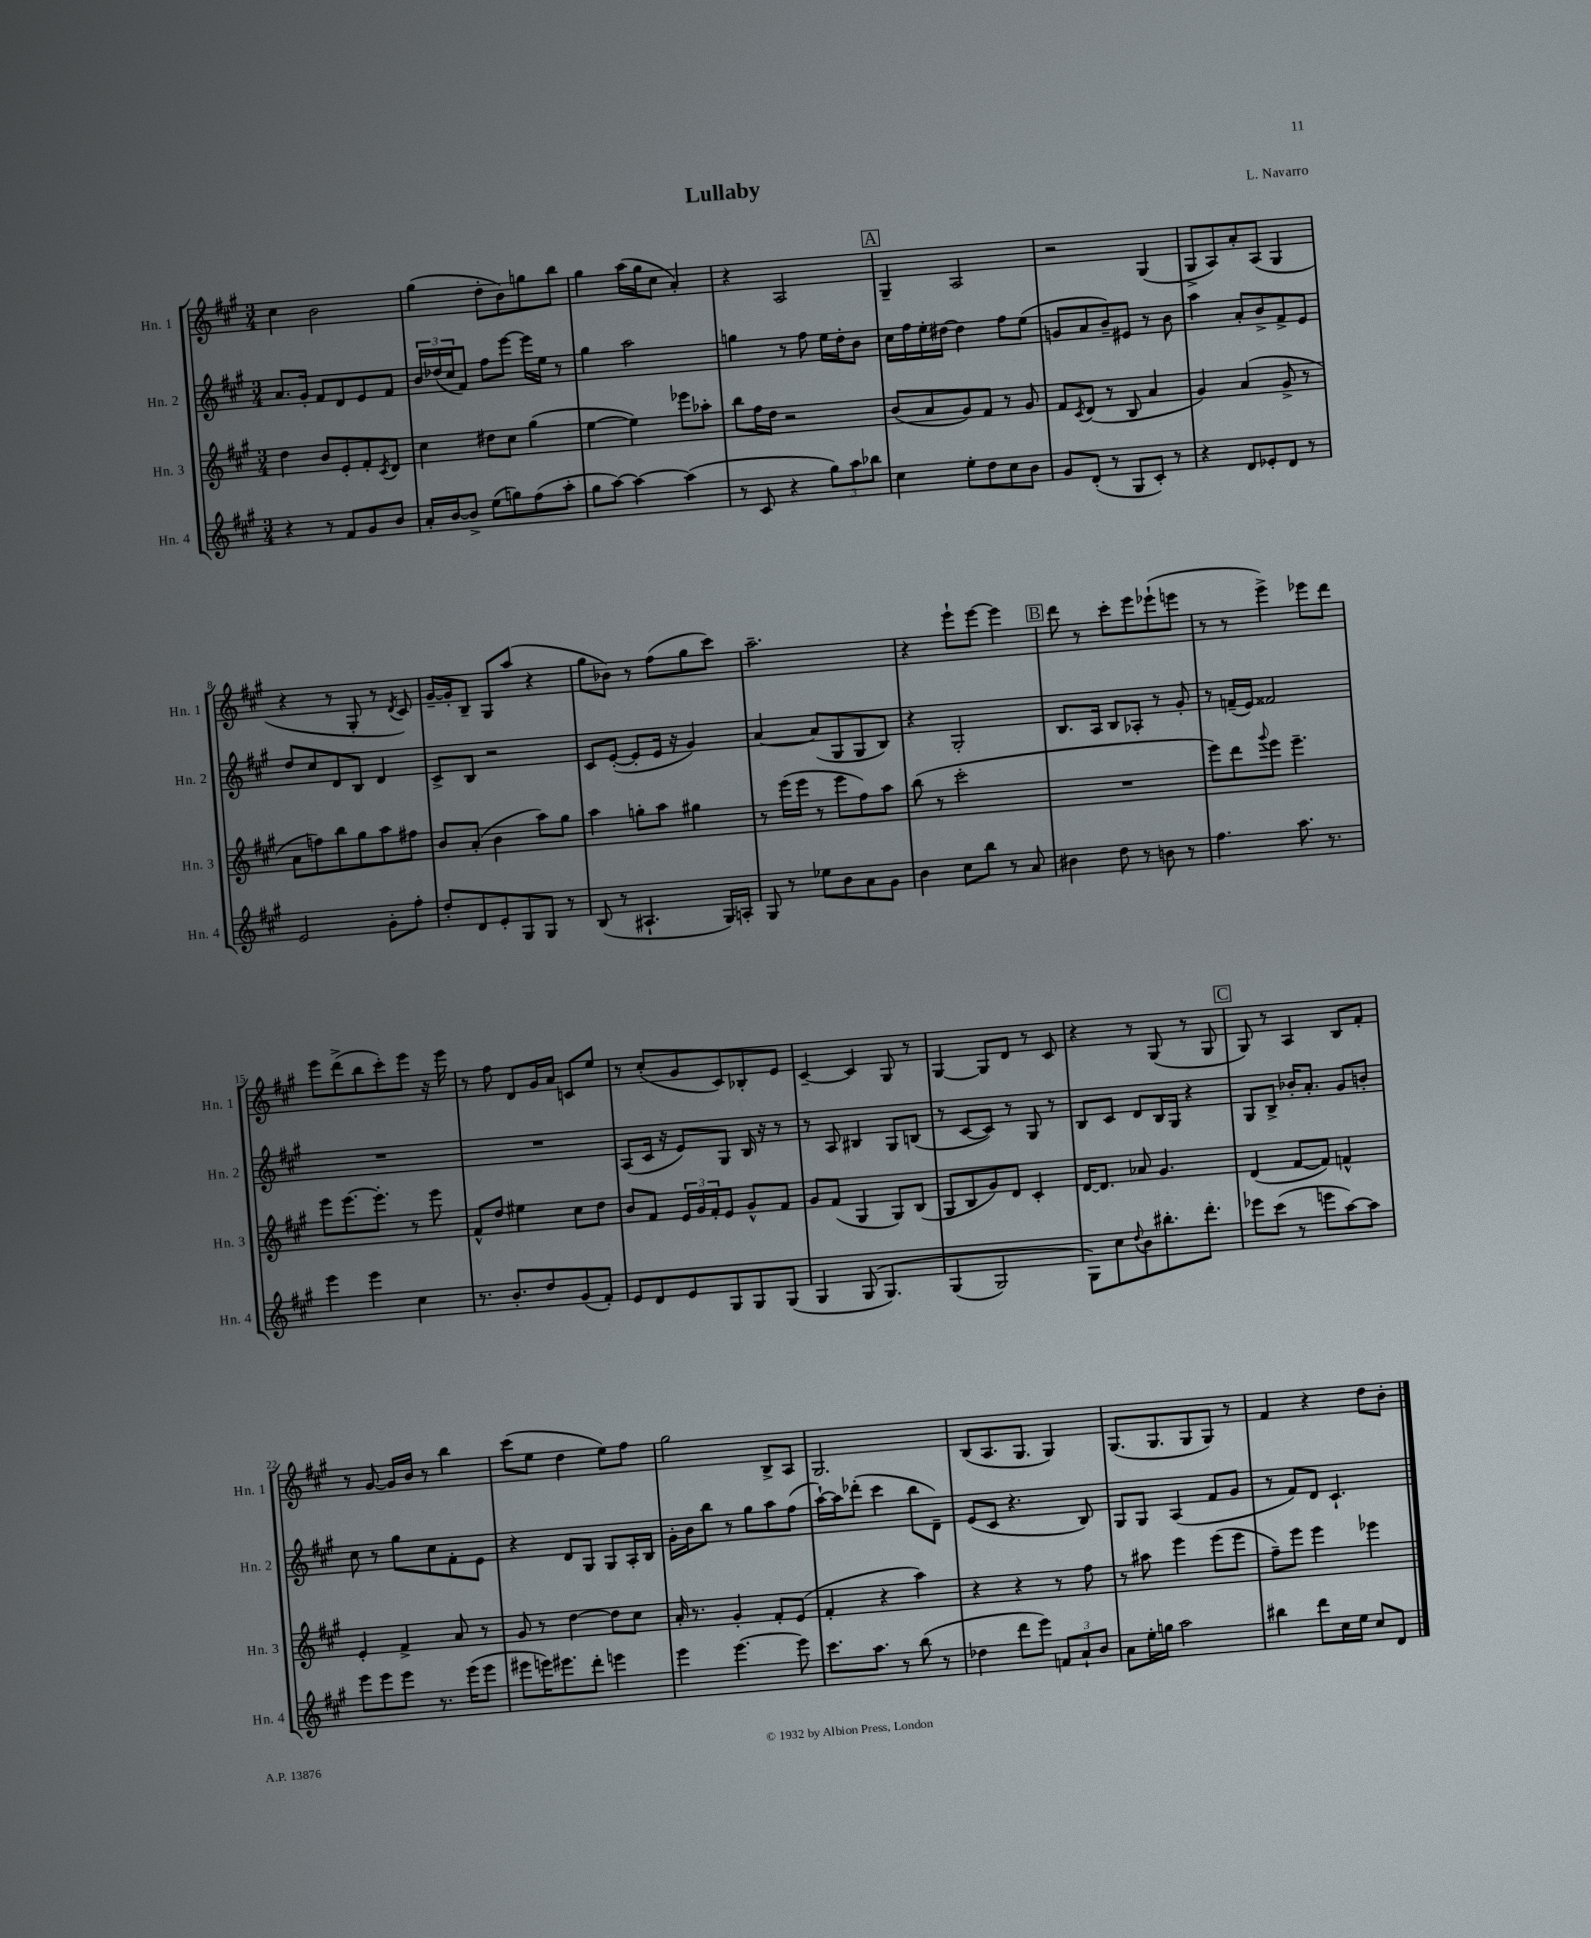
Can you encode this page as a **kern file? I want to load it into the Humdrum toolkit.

**kern	**kern	**kern	**kern
*part4	*part3	*part2	*part1
*staff4	*staff3	*staff2	*staff1
*I"Hn. 4	*I"Hn. 3	*I"Hn. 2	*I"Hn. 1
*I'Hn. 4	*I'Hn. 3	*I'Hn. 2	*I'Hn. 1
*clefG2	*clefG2	*clefG2	*clefG2
*k[f#c#g#]	*k[f#c#g#]	*k[f#c#g#]	*k[f#c#g#]
*M3/4	*M3/4	*M3/4	*M3/4
=1	=1	=1	=1
4r	4dd\	8.a/L	4cc#\
.	.	16g#'/Jk	.
8r	8b/L	8f#/L	2b\
8f#/L	8e'/	8d/	.
8g#/	8f#'/	8e/	.
.	8qc#/	.	.
8b/J	8d/J	8f#/J	.
=2	=2	=2	=2
16a'/LL	4cc#\	24b/LL	(4gg#\
.	.	(24dd-X/	.
[16b/J	.	.	.
.	.	24cc#/J	.
8b^/J]	.	8f#/J)	.
(8ee\L	8dd#X\L	8ff#\L	8dd'\L
8ggn\)	8cc#\J	[8eee\J	8b\)
(8ff#\	(4gg#\	16eee\LL]	8ggn\
.	.	16ee\JJ	.
8aa'\J	.	8r	8bb\J
=3	=3	=3	=3
8gg#\L	[4ee\	4gg#\	4gg#\
[8aa\J)	.	.	.
4aa\_	4ee\])	2aa\	(16aa\LL
.	.	.	16gg#\J
.	.	.	8cc#\J
(4aa\]	8eee-X\L	.	4a'/)
.	8aa-X'\J	.	.
=4	=4	=4	=4
8r	8bb\L	4ggn\	4r
8c#/	16ff#\L	.	.
.	16dd\JJ	.	.
4r	2r	8r	2A/
.	.	8ff#\	.
12gg#\L)	.	16ee\LL	.
.	.	16dd'\J	.
12aa\	.	.	.
.	.	8b\J	.
12bb-X\J	.	.	.
!!LO:REH:place=s1:t=A
=5	=5	=5	=5
4cc#\	(8b/L	16cc#\LL	4G#~/
.	.	16ff#\	.
.	8a/	16ee'\	.
.	.	[16dd#X\JJ	.
8ee'\L	8g#/)	4dd#\]	2A/
8dd\	8f#/J	.	.
8cc#\	8r	8ff#\L	.
8b\J	8g#/	(8ee\J	.
=6	=6	=6	=6
8g#/L	8f#/L	8gn/L	2r
.	8qc#/	.	.
(8d'/J	(8d/J	8a/	.
8r	8r	8b~/)	.
8G#/L	8B/	8e#X/J	.
8c#'/J)	4a/	8r	(4G#/
8r	.	8b\	.
=7	=7	=7	=7
4r	4g#/)	4aa\	8G#^/L
.	.	.	8A/)
8d/L	(4a/	8a'/L	8a'/
8e-X'/	.	8b^/	(8A/J
8d/J	8g#^/	8f#^/	4G#/
8r	8r	8e/J	.
!!LO:LB:g=z
=8	=8	=8	=8
2e/	8a\L	8dd/L	4r
.	8ffn\)	8cc#/	.
.	8bb\	8d/	8r
.	8gg#\	8B/J	8G#'/
8g#'\L	8aa\	4d/	8r
.	.	.	8qd/
8ff#'\J	8ff#X\J	.	8c#/)
=9	=9	=9	=9
8dd'/L	8b/L	8c#^/L	[16g#~/LL
.	.	.	16g#'/J]
8d/	(8a'/J	8B/J	8B~/J
8e'/	4b\	2r	8G#/L
8G#/	.	.	(8aa/J
8G#/J	8aa\L)	.	4r
8r	8gg#\J	.	.
=10	=10	=10	=10
(8B/	4aa\	8c#/L	8gg#\L
8r	.	([8e'/J	8b-X\J)
4.A#X`/	8ggn'\L	8e'/L]	8r
.	8aa\J	16e/Jk	(8ff#\L
.	.	16r	.
.	4gg#X\	4g#/)	8gg#\
16G#/LL)	.	.	8ccc#\J)
16An'/JJ	.	.	.
=11	=11	=11	=11
8G#/	8r	[4a/	2.aa~\
8r	(16eee\LL	.	.
.	16eee\JJ	.	.
8ee-X\L	8r	(8a/L]	.
8b\	8eee\L	8G#/	.
8a\	8ff#\)	8G#/	.
8g#\J	8aa\J	8B/J)	.
=12	=12	=12	=12
4b\	(8bb\	4r	4r
.	8r	.	.
8cc#\L	2ccc#'\	2G#'/	8eee`\L
8bb\J	.	.	[8eee\J
8r	.	.	4eee\]
8a/	.	.	.
!!LO:REH:place=s1:t=B
=13	=13	=13	=13
4b#X\	2.r	8.B/L	8ddd\
.	.	.	8r
.	.	16A/Jk	.
8dd\	.	8B/L	8ccc#'\L
8r	.	8A-X'/J	8eee\
8bn\	.	8r	(8eee-X`\
8r	.	8g#'/	8eeen\J
=14	=14	=14	=14
4.ff#\	8eee\L)	8r	8r
.	8ddd\	(16fn~/LL	8r
.	.	16e/JJ)	.
.	8qqggg#/	.	.
.	8eee\J	2f##X/	4eee^\)
8.aa\	4.eee~\	.	.
.	.	.	8eee-X\L
8.r	.	.	.
.	.	.	8ddd\J
!!LO:LB:g=z
=15	=15	=15	=15
4eee\	8eee\L	2.r	8eee\L
.	[8.eee\	.	(8ddd^\
4eee\	.	.	8bb\
.	8.eee'\J]	.	.
.	.	.	8ccc#'\)
4cc#\	8r	.	8eee\J
.	8eee\	.	16r
.	.	.	16eee\
=16	=16	=16	=16
8.r	8f#^^/L	2.r	8r
.	8dd/J	.	8ff#\
8.b'/L	.	.	.
.	4ee#X\	.	8d/L
8dd/	.	.	16g#/L
.	.	.	16a/JJ
(8g#/	8cc#\L	.	8cn/L
8f#'/J)	8dd\J	.	8ee/J
=17	=17	=17	=17
8e/L	8b/L	(8A/L	8r
8d/	8f#/J	16c#/Jk	(8cc#'/L
.	.	16r	.
8e/	24e/LL	8e/L)	8g#/
.	24g#/	.	.
.	24f#'/J	.	.
8G#/	8e/J	8G#/J	8c#/)
8G#/	8g#^^/L	16B/	8B-X'/
.	.	16r	.
(8G#/J	8f#/J	8r	8e/J
=18	=18	=18	=18
4G#/	8g#/L	8r	[4c#~/
.	(8f#/J	8A/	.
(8G#/	4G#/	4B#X/	4c#/]
4.G#/)	.	.	.
.	8G#/L)	8G#/L	8G#/
.	(8B/J	(8Bn/J	8r
=19	=19	=19	=19
(4G#/	8G#/L	8r	[4G#/
.	8B/	[8c#/L	.
2G#/)	8g#/)	8c#/J])	8G#/L]
.	8d/J	8r	8d/J
.	4c#'/	8G#/	8r
.	.	8r	8c#/
=20	=20	=20	=20
8G#\L)	[16d/KL	8B/L	4r
.	8.d/J]	.	.
8cc#\	.	8c#/J	.
8qqdd/	.	.	.
8b\	8a-X/	8d/L	8r
8.bb#X'\	4.g#/	16B/L	(8G#/
.	.	16G#/JJ	.
.	.	4r	8r
8.ddd'\J	.	.	.
.	.	.	8G#/
!!LO:REH:place=s1:t=C
=21	=21	=21	=21
8eee-X\L	(4d/	8G#/L	8G#/)
(8ccc#\J	.	8B^/J	8r
8r	[8f#/L	16b-X'/KL	4A/
.	.	8.a'/J	.
8eeen\L	8f#/J])	.	.
[8aa\)	4fn^^/	8g#/L	8B/L
8aa\J]	.	8bn'/J	8f#'/J
!!LO:LB:g=z
=22	=22	=22	=22
8eee\L	4e'/	8cc#\	8r
8eee\	.	8r	[8g#/
8eee\J	4f#^/	8gg#\L	16g#/LL]
.	.	.	16b/JJ
8.r	.	8cc#\	8r
.	8a/	8f#'\	4bb\
(16eee\KL	.	.	.
8eee\J	8r	8e\J	.
=23	=23	=23	=23
8eee#X\L	8g#/	4r	(8ccc#\L
16eeen\K)	8r	.	8ee\J
8.eee#X\	.	.	.
.	[4dd\	8d/L	4dd\
8ddd'\J	.	8G#/J	.
4eeen\	8dd\L]	8G#/L	8ee\L)
.	8cc#\J	16A'/L	8ff#\J
.	.	16B/JJ	.
=24	=24	=24	=24
4eee\	16a'/	16g#'\LL	2gg#\
.	8.r	16b\J	.
.	.	8bb\J	.
[4.eee\	4g#'/	8r	.
.	.	8gg#\L	.
.	8f#'/L	8aa\	8B^/L
8eee\]	(8e/J	(8ff#\J	8A/J
=25	=25	=25	=25
8.ccc#\L	4f#'/	[16aa`\LL)	2.G#/
.	.	16aa\J]	.
.	.	(8ddd-X'\J	.
8.aa\J	.	.	.
.	4r	4ccc#\	.
8r	.	.	.
(8bb\	4aa\)	8bb\L	.
8r	.	8d~\J)	.
=26	=26	=26	=26
4dd-X\	4r	(8e/L	(8B/L
.	.	8c#/J	8.A/
8ddd\L	4r	4.r	.
.	.	.	8.G#/J
8eee\J)	.	.	.
12fn/L	8r	.	4G#/)
12a`/	.	.	.
.	8ff#\	8B/)	.
12b/J	.	.	.
=27	=27	=27	=27
8a\L	8r	8G#/L	(8.G#/L
16ee'\L	8aa#X\	8G#/J	.
16ggn\JJ	.	.	8.G#/
2aa\	4eee\	(4A/	.
.	.	.	8G#/
.	(8eee\L	8f#/L	8G#/J)
.	8eee\J	8g#/J	8r
=28	=28	=28	=28
4bb#X\	8ff#~\L)	8r	4f#/
.	8eee\J	8f#/L)	.
8ddd\L	4eee\	8d/J	4r
16cc#\L	.	4.c#`/	.
16ee\JJ	.	.	.
8cc#/L	4eee-X\	.	8dd\L
8d/J	.	.	8b'\J
==	==	==	==
*-	*-	*-	*-
